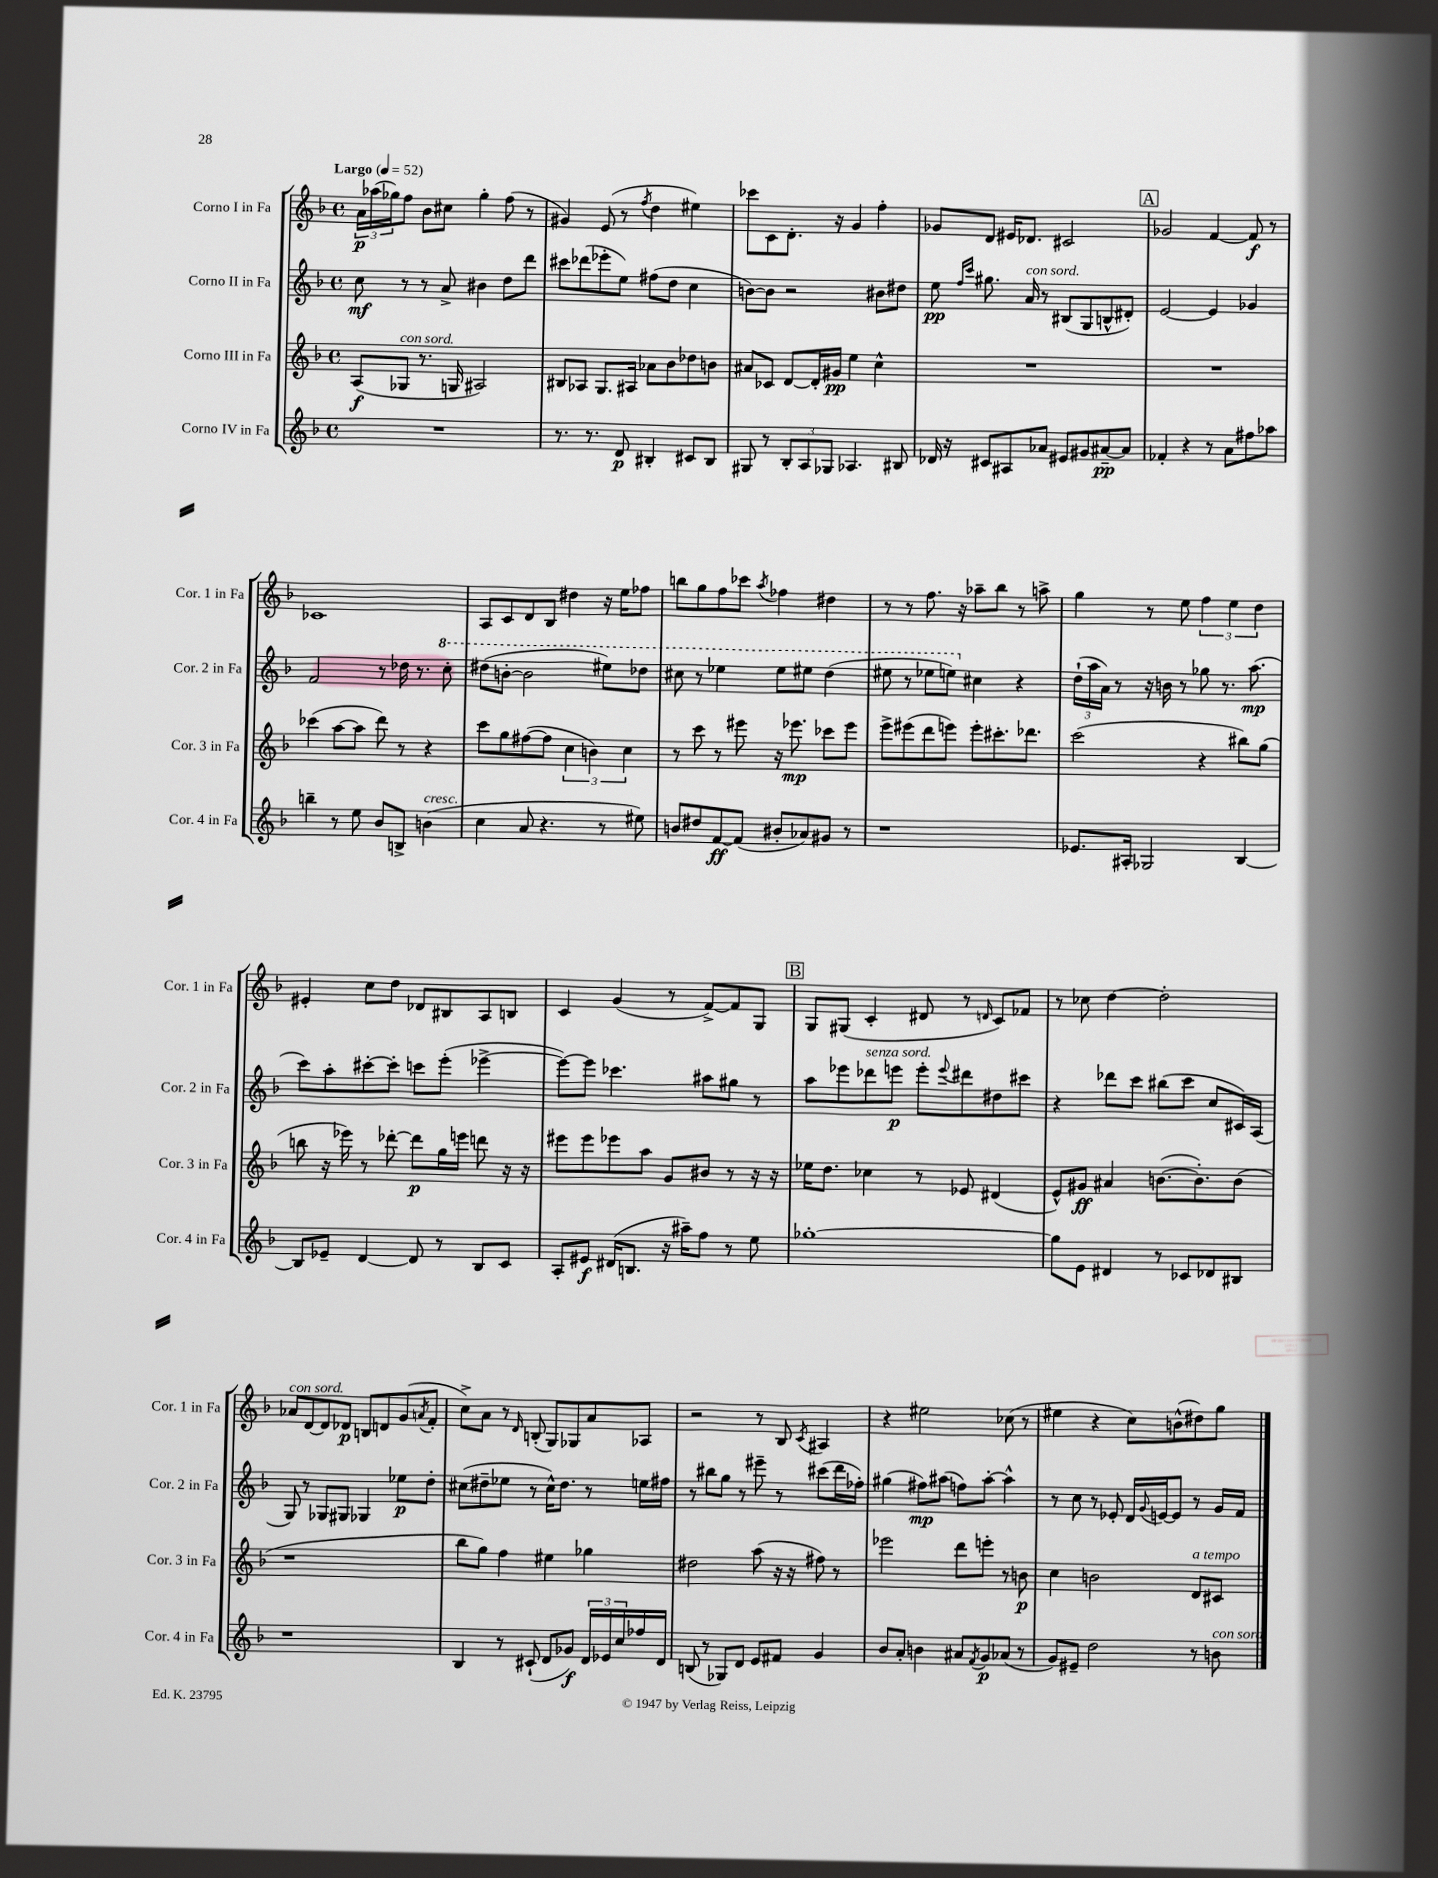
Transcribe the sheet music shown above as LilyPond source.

<<
\new StaffGroup <<
\new Staff = "s0" \with { instrumentName = "Corno I in Fa" shortInstrumentName = "Cor. 1 in Fa" } {
    \clef treble \key f \major \defaultTimeSignature \time 4/4 \tempo "Largo" 4 = 52
    \tuplet 3/2 { a'16\p aes''16( ges''16) } f''8 bes'8 cis''8 ges''4-. f''8( r8 |
    gis'4) e'8( r8 \acciaccatura { f''8 } d''4 eis''4) |
    ces'''8 c'8 d'8.-. r16 g'4 f''4-. |
    ges'8 d'8 eis'16 des'8. cis'2 |
    \mark \markup { \box "A" } ges'2 f'4~ f'8\f r8 |
    ces'1 |
    a8 c'8 d'8 bes8 dis''4 r16 e''16 fes''8 |
    b''8 g''8 f''8 ces'''8 \acciaccatura { a''8 } fes''4 dis''4 |
    r8 r8 f''8. r16 aes''8-- bes''8 r8 a''8-> |
    g''4 r8 e''8 \tuplet 3/2 { f''4 e''4 d''4 } |
    eis'4-. c''8 d''8 des'8 bis8 a8 b8 |
    c'4 g'4( r8 f'8~->) f'8 g8 |
    \mark \markup { \box "B" } g8 gis8( c'4-. dis'8 r8 \grace { d'16 } c'8) fes'8 |
    r8 ces''8 d''4~ d''2-. |
    aes'8^\markup { \italic "con sord." } d'8~ d'8 des'8\p b8 d'8 g'8( \acciaccatura { a'8 } f'8-. |
    c''8->) a'8 r8 \grace { d'16 } b8-.( g8) ges8 a'8 aes8 |
    r2 r8 bes8 \acciaccatura { c'8 } ais4 |
    r4 eis''2 ces''8( r8 |
    eis''4 r4 c''8) b'8-^( dis''8) g''8 \bar "|." |
}
\new Staff = "s1" \with { instrumentName = "Corno II in Fa" shortInstrumentName = "Cor. 2 in Fa" } {
    \clef treble \key f \major \defaultTimeSignature \time 4/4
    c''8\mf r8 r8 a'8-> bis'4 d''8 d'''8 |
    cis'''8 des'''8( ees'''8-. e''8) fis''8( d''8 c''4 |
    b'8~) b'8 r2 bis'8 dis''8 |
    e''8\pp \grace { f''16 c'''16 } gis''8. a'16^\markup { \italic "con sord." } r8 bis8( g8 b8-^ dis'8-.) |
    \mark \markup { \box "A" } e'2~ e'4 ges'4 |
    f'2 r8 des''16 r8. \ottava #1 c'''8-. |
    dis'''8( b''8~-. b''2 eis'''8) des'''8 |
    cis'''8 r8 ees'''4 ees'''8 eis'''8 d'''4( |
    eis'''8 r8 ees'''8 e'''8) \ottava #0 cis''4 r4 |
    \tuplet 3/2 { d''16-!( a''16 a'16) } r8 r16 b'16 r8 ges''8 r8. a''8.\mp( |
    c'''8) a''8-. cis'''8~-. cis'''8-. c'''8 e'''8-.( ees'''4~-> |
    ees'''8~) ees'''8 ces'''4. ais''8 gis''8 r8 |
    \mark \markup { \box "B" } a''8 ees'''8 des'''8^\markup { \italic "senza sord." } e'''8\p e'''8-. \appoggiatura { e'''8 } dis'''8 dis''8 cis'''8 |
    r4 des'''8 c'''8 bis''8( c'''8 c''8 cis'16) a16( |
    g8) r8 ges8 gis8 ges4 ees''8\p d''8-. |
    cis''8( dis''8-- ees''8 r8 cis''16-^) dis''8. r8 e''16 fis''16 |
    r8 bis''8 g''8 r8 eis'''8-- r8 cis'''8( d'''16 fes''16-.) |
    gis''4( fis''8\mp) ais''8( f''8) ais''8~-. ais''4-^ |
    r8 c''8 r8 ees'8-. d'16 \appoggiatura { g'8 } e'16~ e'8 r8 g'16 f'16 \bar "|." |
}
\new Staff = "s2" \with { instrumentName = "Corno III in Fa" shortInstrumentName = "Cor. 3 in Fa" } {
    \clef treble \key f \major \defaultTimeSignature \time 4/4
    a8\f( ges8^\markup { \italic "con sord." } r8. g16 ais2) |
    bis8 aes8 g8. ais16 aes'8 bes'8 des''8 b'8 |
    ais'8 ces'8 d'8~ d'16-. gis'16\pp e''4 c''4-^ |
    R1 |
    \mark \markup { \box "A" } R1 |
    ces'''4( a''8~ a''8 d'''8) r8 r4 |
    c'''8 g''8 fis''8~( fis''8 \tuplet 3/2 { c''4 b'4) c''4 } |
    r8 c'''8 r8 eis'''8 r16 ees'''8.\mp ces'''8 ees'''8 |
    e'''8-> eis'''8( d'''8 e'''8) e'''8-. cis'''8.-. des'''8. |
    c'''2( r4 bis''8) g''8( |
    b''8 r16 ees'''16) r8 des'''8~-. des'''8\p g''16 e'''16 d'''8 r16 r16 |
    eis'''8 eis'''8 ees'''8 a''8 g'8 bis'8 r8 r16 r16 |
    \mark \markup { \box "B" } ees''16 d''8. ces''4 r8 ees'8 dis'4( |
    e'8-^) gis'8\ff ais'4 b'8.~( b'8.-.) b'8( |
    r1 |
    bes''8 g''8) f''4 eis''4 ges''4 |
    dis''2 a''8( r16 r16 fis''8) r8 |
    ees'''2 d'''8 e'''8-. r8 b'8\p |
    c''4 b'2 d'8^\markup { \italic "a tempo" } cis'8 \bar "|." |
}
\new Staff = "s3" \with { instrumentName = "Corno IV in Fa" shortInstrumentName = "Cor. 4 in Fa" } {
    \clef treble \key f \major \defaultTimeSignature \time 4/4
    R1 |
    r8. r8. d'8\p bis4-. cis'8 bis8 |
    gis8 r8 \tuplet 3/2 { bes8-. a8 ges8 } aes4. bis8 |
    des'16 r16 cis'8 ais8 aes'8 eis'8 gis'8 ais'8~--\pp ais'8 |
    \mark \markup { \box "A" } fes'4-. r4 r8 a'8 fis''8 aes''8 |
    b''4-- r8 e''8 bes'8 b8-> b'4^\markup { \italic "cresc." }( |
    c''4 a'8 r4. r8 eis''8) |
    b'8 dis''8 f'8~\ff f'8( bis'8-. aes'8) gis'8 r8 |
    r1 |
    ees'8. ais16-. ges2 bes4~ |
    bes8 ees'8-- d'4~ d'8 r8 bes8 c'8 |
    a8-. eis'8\f dis'16( b8. r16 ais''16--) f''8 r8 e''8 |
    \mark \markup { \box "B" } ges''1~-. |
    ges''8 e'8 dis'4 r8 ces'8 des'8 bis8 |
    r1 |
    bes4 r8 cis'8-!( d'8 ges'8\f) \tuplet 3/2 { d'16 ees'16 c''16 } fes''16 d'16 |
    b8( r8 ges8) d'8 e'8 fis'8 g'4 |
    bes'8 a'8-. b'4 ais'8 \acciaccatura { f'8 } g'8\p aes'8( r8 |
    g'8) eis'8-- d''2 r8 b'8^\markup { \italic "con sord." } \bar "|." |
}
>>
>>
\layout { \context { \Score \remove "Bar_number_engraver" } }
